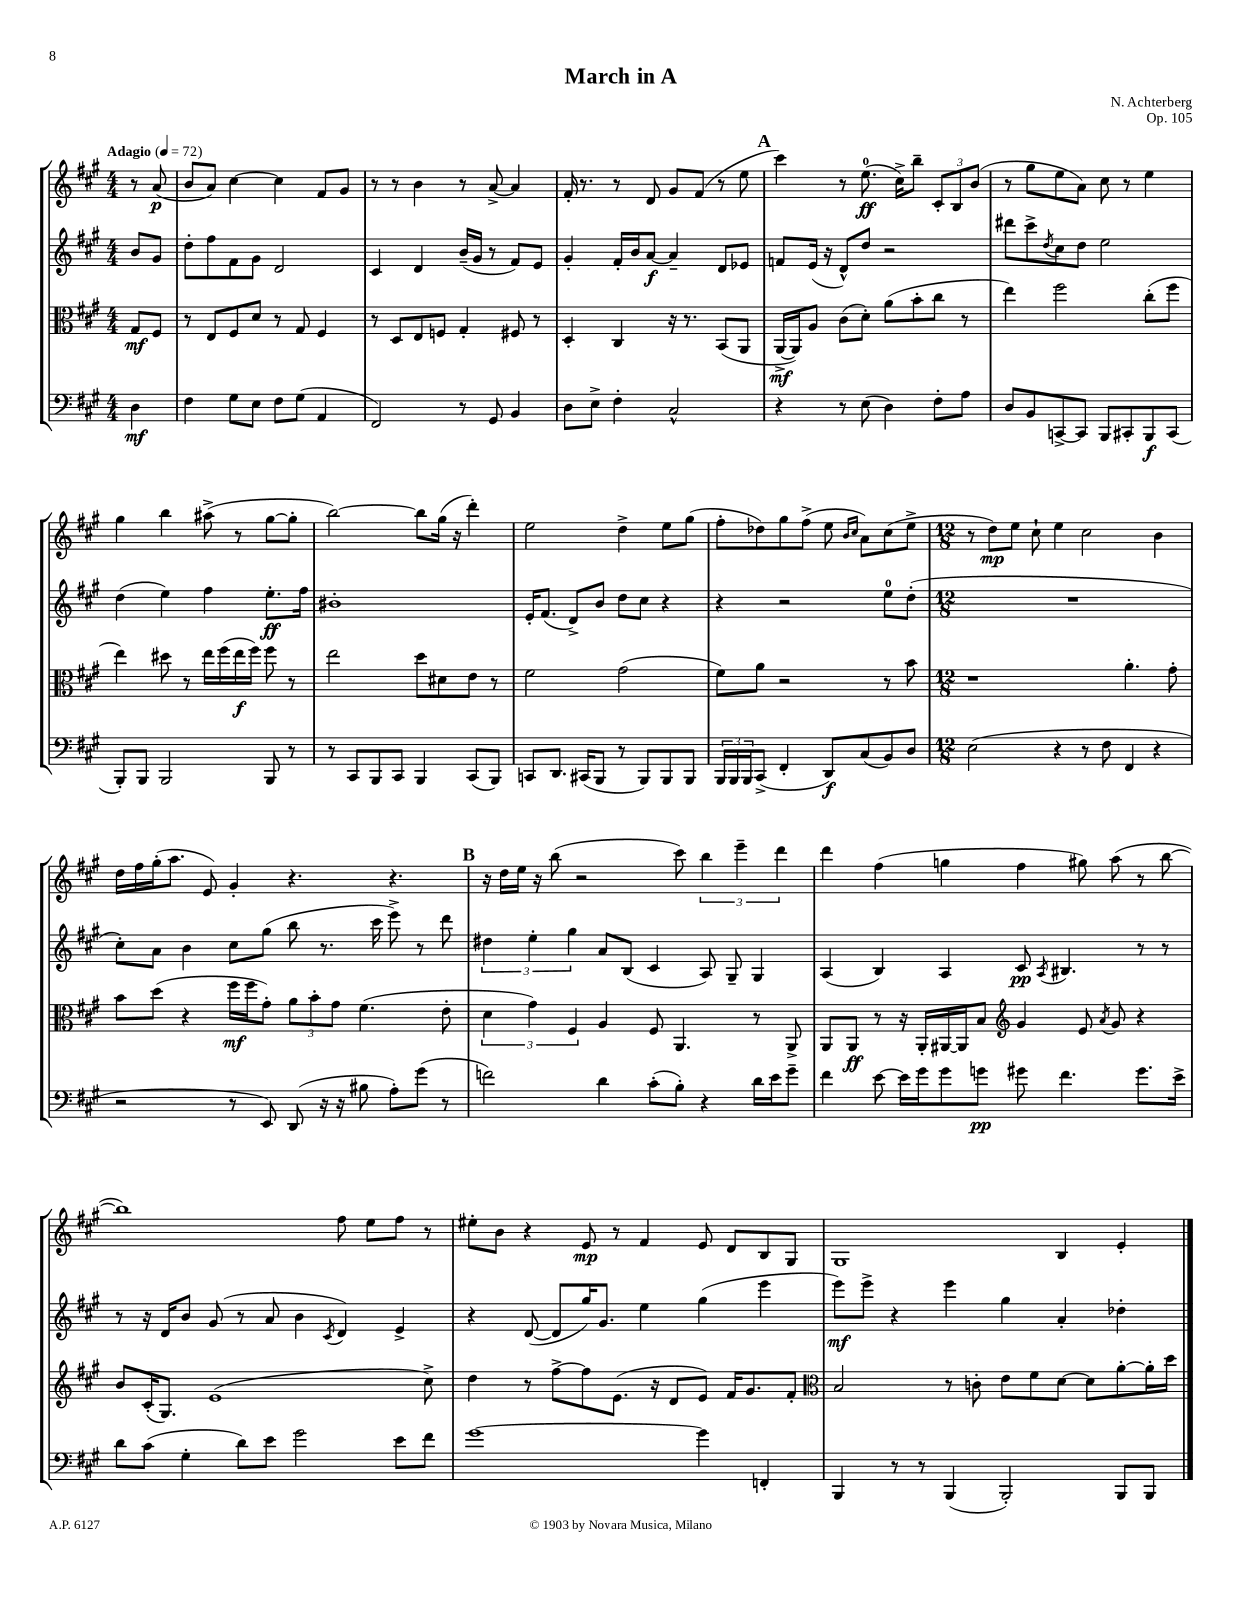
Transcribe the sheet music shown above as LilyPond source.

\header { title = "March in A" composer = "N. Achterberg" opus = "Op. 105" }
<<
\new StaffGroup <<
\new Staff = "s0" {
    \clef treble \key a \major \numericTimeSignature \time 4/4 \partial 4 \tempo "Adagio" 4 = 72
    r8 a'8\p( |
    b'8 a'8) cis''4~ cis''4 fis'8 gis'8 |
    r8 r8 b'4 r8 a'8~-> a'4 |
    fis'16-. r8. r8 d'8 gis'8 fis'8( r8 e''8 |
    \mark \markup { \bold "A" } cis'''4) r8 e''8.-0\ff( cis''16->) b''8-- \tuplet 3/2 { cis'8-. b8 b'8( } |
    r8 gis''8 e''8 a'8) cis''8 r8 e''4 |
    gis''4 b''4 ais''8->( r8 gis''8~ gis''8-. |
    b''2~) b''8 gis''16( r16 d'''4-.) |
    e''2 d''4-> e''8 gis''8( |
    fis''8-. des''8) gis''8 fis''8->( e''8 \grace { b'16 cis''16 } a'8) cis''8( e''8-> |
    \numericTimeSignature \time 12/8 r8 d''8\mp) e''8 cis''8-! e''4 cis''2 b'4 |
    d''16 fis''16 gis''16-.( a''8. e'8) gis'4-. r4. r4. |
    \mark \markup { \bold "B" } r16 d''16 e''16 r16 b''8( r2 cis'''8) \tuplet 3/2 { b''4 e'''4-- d'''4 } |
    d'''4 fis''4( g''4 fis''4 gis''8) a''8( r8 b''8~ |
    b''1) fis''8 e''8 fis''8 r8 |
    eis''8-. b'8 r4 e'8\mp r8 fis'4 e'8 d'8 b8 gis8 |
    gis1 b4 e'4-. \bar "|." |
}
\new Staff = "s1" {
    \clef treble \key a \major \numericTimeSignature \time 4/4 \partial 4
    b'8 gis'8 |
    d''8-. fis''8 fis'8 gis'8 d'2 |
    cis'4 d'4 b'16--( gis'16 r8 fis'8) e'8 |
    gis'4-. fis'16-. b'16 a'8~\f a'4-- d'8 ees'8 |
    \mark \markup { \bold "A" } f'8 e'16( r16 d'8-^) d''8 r2 |
    dis'''8 cis'''8-> \acciaccatura { d''8 } cis''8 d''8 e''2 |
    d''4( e''4) fis''4 e''8.-.\ff fis''16 |
    bis'1-. |
    e'16-. fis'8.( d'8->) b'8 d''8 cis''8 r4 |
    r4 r2 e''8-0 d''8-.( |
    \numericTimeSignature \time 12/8 R1. |
    cis''8-.) a'8 b'4 cis''8 gis''8( b''8 r8. cis'''16 e'''8->) r8 d'''8 |
    \mark \markup { \bold "B" } \tuplet 3/2 { dis''4 e''4-. gis''4 } a'8 b8( cis'4 a8) gis8-- gis4 |
    a4( b4) a4 cis'8\pp \acciaccatura { a8 } bis4. r8 r8 |
    r8 r16 d'16 b'8 gis'8( r8 a'8 b'4 \acciaccatura { cis'8 } d'4) e'4-> |
    r4 d'8~( d'8 gis''16) gis'8. e''4 gis''4( e'''4 |
    e'''8\mf) e'''8-> r4 e'''4 gis''4 a'4-. des''4-. \bar "|." |
}
\new Staff = "s2" {
    \clef alto \key a \major \numericTimeSignature \time 4/4 \partial 4
    gis8\mf fis8 |
    r8 e8 fis8 d'8 r8 gis8 fis4 |
    r8 d8 e8 f8 gis4-. fis8 r8 |
    d4-. cis4 r16 r8. b,8( a,8 |
    \mark \markup { \bold "A" } a,16~->\mf a,16) a8 cis'8( d'8-.) a'8( b'8-. cis''8 r8 |
    e''4) fis''2 cis''8-.( fis''8 |
    e''4) dis''8 r8 e''16 fis''16( e''16\f fis''16) fis''8 r8 |
    e''2 d''8 dis'8 e'8 r8 |
    fis'2 gis'2( |
    fis'8) a'8 r2 r8 b'8 |
    \numericTimeSignature \time 12/8 r1 a'4.-. gis'8-. |
    b'8 d''8( r4 fis''16\mf fis''16 gis'8-.) \tuplet 3/2 { a'8 b'8-. gis'8 } fis'4.( e'8-. |
    \mark \markup { \bold "B" } \tuplet 3/2 { d'4 gis'4) fis4 } a4 fis8 a,4. r8 a,8-> |
    a,8 a,8\ff r8 r16 a,16-. ais,16~ ais,16 b8 \clef treble gis'4 e'8 \acciaccatura { a'8 } gis'8 r4 |
    b'8 cis'16-.( gis8.) e'1( cis''8->) |
    d''4 r8 fis''8~-> fis''8 e'8.( r16 d'8 e'8) fis'16 gis'8. fis'8-. |
    \clef alto b2 r8 c'8-. e'8 fis'8 d'8~ d'8 a'8~-. a'16-. d''16 \bar "|." |
}
\new Staff = "s3" {
    \clef bass \key a \major \numericTimeSignature \time 4/4 \partial 4
    d4\mf |
    fis4 gis8 e8 fis8 gis8( a,4 |
    fis,2) r8 gis,8 b,4 |
    d8 e8-> fis4-. cis2-^ |
    \mark \markup { \bold "A" } r4 r8 e8( d4) fis8-. a8 |
    d8 b,8 c,8~-> c,8 b,,8 cis,8-. b,,8\f cis,8( |
    b,,8-.) b,,8 b,,2 b,,8 r8 |
    r8 cis,8 b,,8 cis,8 b,,4 cis,8( b,,8) |
    c,8 d,8. cis,16( b,,8 r8 b,,8) b,,8 b,,8 |
    \tuplet 3/2 { b,,16 b,,16 b,,16 } cis,8->( fis,4-. d,8\f) cis8( b,8) d8 |
    \numericTimeSignature \time 12/8 e2( r4 r8 fis8 fis,4 r4 |
    r2 r8 e,8) d,8( r16 r16 bis8 a8-.) gis'8( r8 |
    \mark \markup { \bold "B" } f'2) d'4 cis'8-.( b8-.) r4 d'16 e'16 gis'8-- |
    fis'4 e'8~ e'16 gis'16 gis'8 g'8\pp gis'8 fis'4. gis'8. e'16-> |
    d'8 cis'8( gis4-. d'8) e'8 gis'2 e'8 fis'8 |
    gis'1~ gis'4 f,4-. |
    b,,4 r8 r8 b,,4( b,,2-.) b,,8 b,,8 \bar "|." |
}
>>
>>
\layout { \context { \Score \remove "Bar_number_engraver" } }
